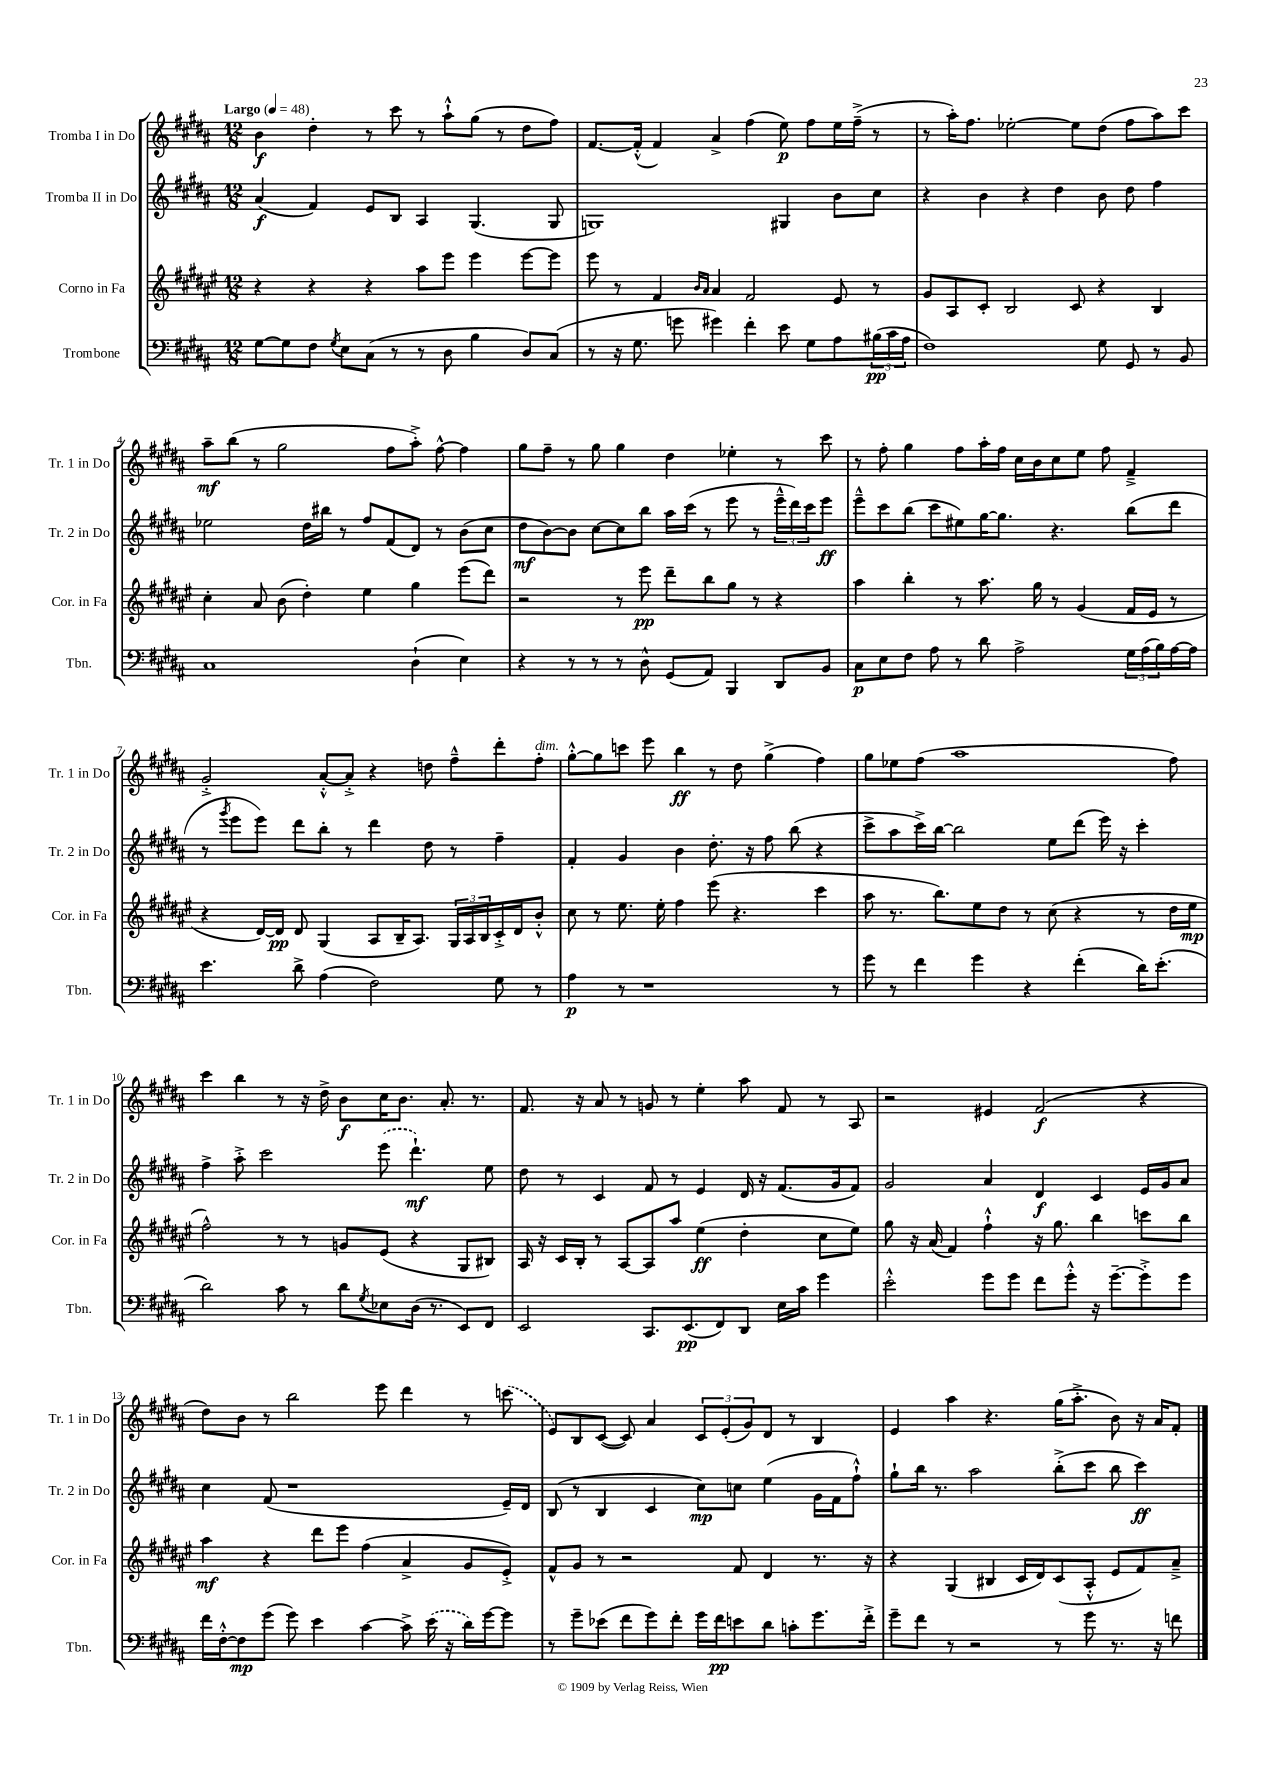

**kern	**dynam	**kern	**dynam	**kern	**dynam	**kern	**dynam
*part4	*part4	*part3	*part3	*part2	*part2	*part1	*part1
*staff4	*staff4	*staff3	*staff3	*staff2	*staff2	*staff1	*staff1
*I"Trombone	*	*I"Corno in Fa	*	*I"Tromba II in Do	*	*I"Tromba I in Do	*
*I'Tbn.	*	*I'Cor. in Fa	*	*I'Tr. 2 in Do	*	*I'Tr. 1 in Do	*
*clefF4	*	*clefG2	*	*clefG2	*	*clefG2	*
*k[f#c#g#d#a#]	*	*k[f#c#g#d#a#e#]	*	*k[f#c#g#d#a#]	*	*k[f#c#g#d#a#]	*
*M12/8	*	*M12/8	*	*M12/8	*	*M12/8	*
*MM48	*	*MM48	*	*MM48	*	*MM48	*
=1	=1	=1	=1	=1	=1	=1	=1
!	!	!	!	!	!	!LO:TX:a:B:t=Largo	!
[8G#\L	.	4r	.	(4a#/	f	4b\	f
8G#\]	.	.	.	.	.	.	.
8F#\J	.	4r	.	4f#/)	.	4dd#'\	.
8qG#/	.	.	.	.	.	.	.
8E\L	.	.	.	.	.	.	.
(8C#\J	.	4r	.	8e/L	.	8r	.
8r	.	.	.	8B/J	.	8ccc#\	.
8r	.	8aa#\L	.	4A#/	.	8r	.
8D#\	.	8eee#\J	.	.	.	8aa#`^^\L	.
4B\	.	4eee#\	.	(4.G#/	.	(8gg#\J	.
.	.	.	.	.	.	8r	.
8D#/L)	.	[8eee#\L	.	.	.	8dd#\L	.
(8C#/J	.	8eee#\J]	.	8G#/	.	8ff#\J)	.
=2	=2	=2	=2	=2	=2	=2	=2
8r	.	8eee#\	.	1Gn)	.	[8.f#/L	.
16r	.	8r	.	.	.	.	.
8.G#\	.	.	.	.	.	(16f#'^^/Jk]	.
.	.	4f#/	.	.	.	4f#/)	.
8gn\	.	.	.	.	.	.	.
.	.	16qqb/LL	.	.	.	.	.
.	.	16qqa#/JJ	.	.	.	.	.
4g#X\)	.	4a#/	.	.	.	4a#^/	.
4f#'\	.	2f#/	.	.	.	(4ff#\	.
8e\	.	.	.	4G#X/	.	8ee\)	p
8G#\L	.	.	.	.	.	8ff#\L	.
8A#\	.	8e#/	.	8b\L	.	16ee\L	.
.	.	.	.	.	.	(16ff#~^\JJ	.
(24B#X\L	pp	8r	.	8cc#\J	.	8r	.
24c#\	.	.	.	.	.	.	.
24A#\JJ	.	.	.	.	.	.	.
=3	=3	=3	=3	=3	=3	=3	=3
1F#)	.	8g#/L	.	4r	.	8r	.
.	.	8A#/	.	.	.	16aa#'\KL)	.
.	.	.	.	.	.	8.ff#\J	.
.	.	8c#'/J	.	4b\	.	.	.
.	.	2B/	.	.	.	[2ee-X'\	.
.	.	.	.	4r	.	.	.
.	.	.	.	4dd#\	.	.	.
.	.	8c#/	.	.	.	8ee-\L]	.
8G#\	.	4r	.	8b\	.	(8dd#\J	.
8GG#/	.	.	.	8dd#\	.	8ff#\L	.
8r	.	4B/	.	4ff#\	.	8aa#\)	.
8BB/	.	.	.	.	.	8ccc#\J	.
!!LO:LB:g=z
=4	=4	=4	=4	=4	=4	=4	=4
1C#	.	4cc#'\	.	2ee-X\	.	8aa#~\L	mf
.	.	.	.	.	.	(8bb\J	.
.	.	8a#/	.	.	.	8r	.
.	.	(8b\	.	.	.	2gg#\	.
.	.	4dd#'\)	.	16dd#\LL	.	.	.
.	.	.	.	16bb#X\JJ	.	.	.
.	.	.	.	8r	.	.	.
.	.	4ee#\	.	8ff#/L	.	.	.
.	.	.	.	(8f#/	.	8ff#\L	.
(4D#`\	.	4gg#\	.	8d#/J)	.	8aa#'^\J)	.
.	.	.	.	8r	.	[8ff#^^\	.
4E\)	.	(8eee#\L	.	(8b\L	.	4ff#\]	.
.	.	8ddd#\J)	.	8cc#\J	.	.	.
=5	=5	=5	=5	=5	=5	=5	=5
4r	.	2r	.	8dd#\L	mf	8gg#\L	.
.	.	.	.	[8b\)	.	8ff#~\J	.
8r	.	.	.	8b\J]	.	8r	.
8r	.	.	.	[8cc#\L	.	8gg#\	.
8r	.	8r	.	8cc#\]	.	4gg#\	.
8D#^^\	.	8eee#\	pp	8bb\J	.	.	.
(8GG#/L	.	8ddd#~\L	.	16aa#\LL	.	4dd#\	.
.	.	.	.	(16ccc#\JJ	.	.	.
8AA#/J)	.	8bb\	.	8r	.	.	.
4BBB/	.	8gg#\J	.	8eee\	.	4ee-X'\	.
.	.	8r	.	8r	.	.	.
8DD#/L	.	4r	.	24eee~^^\LL	.	8r	.
.	.	.	.	24ddd#\)	.	.	.
.	.	.	.	24ccc#\J	.	.	.
8BB/J	.	.	.	8eee\J	ff	8ccc#\	.
=6	=6	=6	=6	=6	=6	=6	=6
8C#\L	p	4aa#\	.	8eee~^^\L	.	8r	.
8E\	.	.	.	8ccc#\	.	8ff#'\	.
8F#\J	.	4bb'\	.	(8bb\J	.	4gg#\	.
8A#\	.	.	.	8ccc#\L	.	.	.
8r	.	8r	.	8ee#X\)	.	8ff#\L	.
8d#\	.	8.aa#\	.	[16gg#\K	.	16aa#'\L	.
.	.	.	.	8.gg#\J]	.	16ff#\JJ	.
2A#^\	.	.	.	.	.	16cc#\LL	.
.	.	16gg#\	.	.	.	16b\J	.
.	.	8r	.	4.r	.	8cc#\	.
.	.	(4g#/	.	.	.	8ee\J	.
.	.	.	.	.	.	8ff#\	.
24G#\LL	.	16f#/LL	.	(8bb\L	.	4f#~^/	.
(24A#\	.	.	.	.	.	.	.
.	.	16e#/JJ	.	.	.	.	.
24B\)	.	.	.	.	.	.	.
[16A#\	.	8r	.	8ddd#\J	.	.	.
16A#\JJ]	.	.	.	.	.	.	.
!!LO:LB:g=z
=7	=7	=7	=7	=7	=7	=7	=7
4.e\	.	4r	.	8r	.	2g#'^/	.
.	.	.	.	8qggg#/	.	.	.
.	.	.	.	8eee\L	.	.	.
.	.	[16d#/LL)	.	8eee\J)	.	.	.
.	.	16d#/JJ]	pp	.	.	.	.
8d#^\	.	8d#/	.	8ddd#\L	.	.	.
(4A#\	.	(4G#/	.	8bb'\J	.	[8a#'^^/L	.
.	.	.	.	8r	.	8a#'^/J]	.
2F#\)	.	8A#/L	.	4ddd#\	.	4r	.
.	.	16B~/K	.	.	.	.	.
.	.	8.A#/J)	.	.	.	.	.
.	.	.	.	8dd#\	.	8ddn\	.
.	.	24G#/LL	.	8r	.	8ff#~^^\L	.
.	.	24A#/	.	.	.	.	.
.	.	24B/	.	.	.	.	.
8G#\	.	16c#'^/	.	4ff#~\	.	8ddd#'\	.
.	.	16d#/J	.	.	.	.	.
!	!	!	!	!	!	!LO:TX:a:i:t=dim.	!
8r	.	8b'^^/J	.	.	.	8ff#'\J	.
=8	=8	=8	=8	=8	=8	=8	=8
4A#\	p	8cc#\	.	4f#'/	.	[8gg#'^^\L	.
.	.	8r	.	.	.	8gg#\]	.
8r	.	8.ee#\	.	4g#/	.	8cccn\J	.
1r	.	.	.	.	.	8eee\	.
.	.	16ee#'\	.	.	.	.	.
.	.	4ff#\	.	4b\	.	4bb\	ff
.	.	(8eee#\	.	8.dd#'\	.	8r	.
.	.	4.r	.	.	.	8dd#\	.
.	.	.	.	16r	.	.	.
.	.	.	.	8ff#\	.	(4gg#^\	.
.	.	.	.	(8bb\	.	.	.
.	.	4ccc#\	.	4r	.	4ff#\)	.
8r	.	.	.	.	.	.	.
=9	=9	=9	=9	=9	=9	=9	=9
8g#\	.	8aa#\	.	8ccc#^\L	.	8gg#\L	.
8r	.	8.r	.	8aa#\	.	8ee-X\	.
4f#\	.	.	.	16ccc#^\L)	.	(8ff#\J	.
.	.	8.bb\L)	.	[16bb\JJ	.	.	.
.	.	.	.	2bb\]	.	1aa#	.
4g#\	.	8ee#\	.	.	.	.	.
.	.	8dd#\J	.	.	.	.	.
4r	.	8r	.	.	.	.	.
.	.	(8cc#\	.	8ee\L	.	.	.
(4f#'\	.	4r	.	(8ddd#\J	.	.	.
.	.	.	.	16eee\)	.	.	.
.	.	.	.	16r	.	.	.
16d#\KL)	.	8r	.	4ccc#'\	.	.	.
(8.e'\J	.	.	.	.	.	.	.
.	.	16dd#\LL	.	.	.	8ff#\)	.
.	.	16ee#\JJ	mp	.	.	.	.
!!LO:LB:g=z
=10	=10	=10	=10	=10	=10	=10	=10
2d#\)	.	2ff#^^\)	.	4ff#^\	.	4ccc#\	.
.	.	.	.	8aa#'^\	.	4bb\	.
.	.	.	.	2ccc#\	.	.	.
8c#\	.	8r	.	.	.	8r	.
8r	.	8r	.	.	.	16r	.
.	.	.	.	.	.	16dd#^\	.
8d#\L	.	8gn/L	.	.	.	8b\L	f
8qG#/	.	.	.	.	.	.	.
8E-X\	.	(8e#/J	.	(8eee\	.	16cc#\K	.
.	.	.	.	.	.	8.b\J	.
(16D#\Jk	.	4r	.	4.ddd#`\)	mf	.	.
8.r	.	.	.	.	.	.	.
.	.	.	.	.	.	8.a#'/	.
8EE/L)	.	8G#/L	.	.	.	.	.
.	.	.	.	.	.	8.r	.
8FF#/J	.	8B#X/J)	.	8ee\	.	.	.
=11	=11	=11	=11	=11	=11	=11	=11
2EE/	.	16A#/	.	8dd#\	.	8.f#/	.
.	.	16r	.	.	.	.	.
.	.	16c#/LL	.	8r	.	.	.
.	.	16B'/JJ	.	.	.	16r	.
.	.	8r	.	4c#/	.	8a#/	.
.	.	[8A#/L	.	.	.	8r	.
8.CC#/L	.	8A#/]	.	8f#/	.	8gn/	.
.	.	8aa#/J	.	8r	.	8r	.
(8.EE/	pp	.	.	.	.	.	.
.	.	(4ee#\	ff	4e/	.	4ee'\	.
8FF#/)	.	.	.	.	.	.	.
8DD#/J	.	4dd#'\	.	16d#/	.	8aa#\	.
.	.	.	.	16r	.	.	.
16E\LL	.	.	.	(8.f#/L	.	8f#/	.
16c#\JJ	.	.	.	.	.	.	.
4g#\	.	8cc#\L	.	.	.	8r	.
.	.	.	.	16g#/k	.	.	.
.	.	8ee#\J)	.	8f#/J)	.	8A#/	.
=12	=12	=12	=12	=12	=12	=12	=12
2e'^^\	.	8gg#\	.	2g#/	.	2r	.
.	.	16r	.	.	.	.	.
.	.	(16a#/	.	.	.	.	.
.	.	4f#/)	.	.	.	.	.
8g#\L	.	4ff#`^^\	.	4a#/	.	4e#X/	.
8g#\J	.	.	.	.	.	.	.
8f#\L	.	16r	.	4d#/	f	(2f#/	f
.	.	8.gg#\	.	.	.	.	.
8g#'^^\J	.	.	.	.	.	.	.
16r	.	4bb\	.	4c#/	.	.	.
[8.g#~\L	.	.	.	.	.	.	.
8g#'^\]	.	8cccn\L	.	16e/LL	.	4r	.
.	.	.	.	16g#/J	.	.	.
8g#\J	.	8bb\J	.	8a#/J	.	.	.
!!LO:LB:g=z
=13	=13	=13	=13	=13	=13	=13	=13
16f#\LL	.	4aa#\	mf	4cc#\	.	8dd#\L)	.
[16F#'^^\J	.	.	.	.	.	.	.
8F#\]	mp	.	.	.	.	8b\J	.
(8g#\J	.	4r	.	(8f#/	.	8r	.
8g#\)	.	.	.	1r	.	2bb\	.
4e\	.	8ddd#\L	.	.	.	.	.
.	.	8eee#\J	.	.	.	.	.
[4c#\	.	(4ff#\	.	.	.	.	.
.	.	.	.	.	.	8eee\	.
8c#^\]	.	4a#^/	.	.	.	4ddd#\	.
(16e\	.	.	.	.	.	.	.
16r	.	.	.	.	.	.	.
16d#\LL)	.	8g#/L	.	.	.	8r	.
[16g#\J	.	.	.	.	.	.	.
8g#\J]	.	8e#'^/J)	.	16e~/LL)	.	(8cccn\	.
.	.	.	.	16d#/JJ	.	.	.
=14	=14	=14	=14	=14	=14	=14	=14
8r	.	8f#^^/L	.	(8B/	.	8e/L)	.
8g#~\L	.	8g#/J	.	8r	.	8B/	.
(8e-X\J	.	8r	.	4B/	.	([8c#/J	.
8f#\L	.	2r	.	.	.	8c#/])	.
8g#\)	.	.	.	4c#/	.	4a#/	.
8f#'\J	.	.	.	.	.	.	.
16g#\LL	.	.	.	8cc#\L)	mp	12c#/L	.
16f#\J	pp	.	.	.	.	.	.
.	.	.	.	.	.	(12e'/	.
8en\	.	8f#/	.	8ccn\J	.	.	.
.	.	.	.	.	.	12g#/)	.
8d#\J	.	4d#/	.	(4ee\	.	8d#/J	.
8cn'\L	.	.	.	.	.	8r	.
8.g#\	.	8.r	.	16g#\LL	.	4B/	.
.	.	.	.	16f#\J	.	.	.
.	.	.	.	8ff#`^^\J)	.	.	.
16f#'^\Jk	.	16r	.	.	.	.	.
=15	=15	=15	=15	=15	=15	=15	=15
8g#~\L	.	4r	.	8gg#`\L	.	4e/	.
8f#\J	.	.	.	16bb\Jk	.	.	.
.	.	.	.	8.r	.	.	.
8r	.	(4G#/	.	.	.	4aa#\	.
2r	.	.	.	2aa#\	.	.	.
.	.	4B#X/	.	.	.	4.r	.
.	.	16c#/LL	.	.	.	.	.
.	.	16d#/J)	.	.	.	.	.
8r	.	(8c#/	.	(8bb'^\L	.	(16gg#\KL	.
.	.	.	.	.	.	8.aa#'^\J	.
8g#\	.	8A#'^^/J	.	8ccc#\J	.	.	.
8.r	.	8e#/L	.	8bb\	.	8b\)	.
.	.	8f#/)	.	4ccc#\)	ff	16r	.
16r	.	.	.	.	.	16a#/KL	.
8fn\	.	8a#~^/J	.	.	.	8f#'/J	.
==	==	==	==	==	==	==	==
*-	*-	*-	*-	*-	*-	*-	*-
